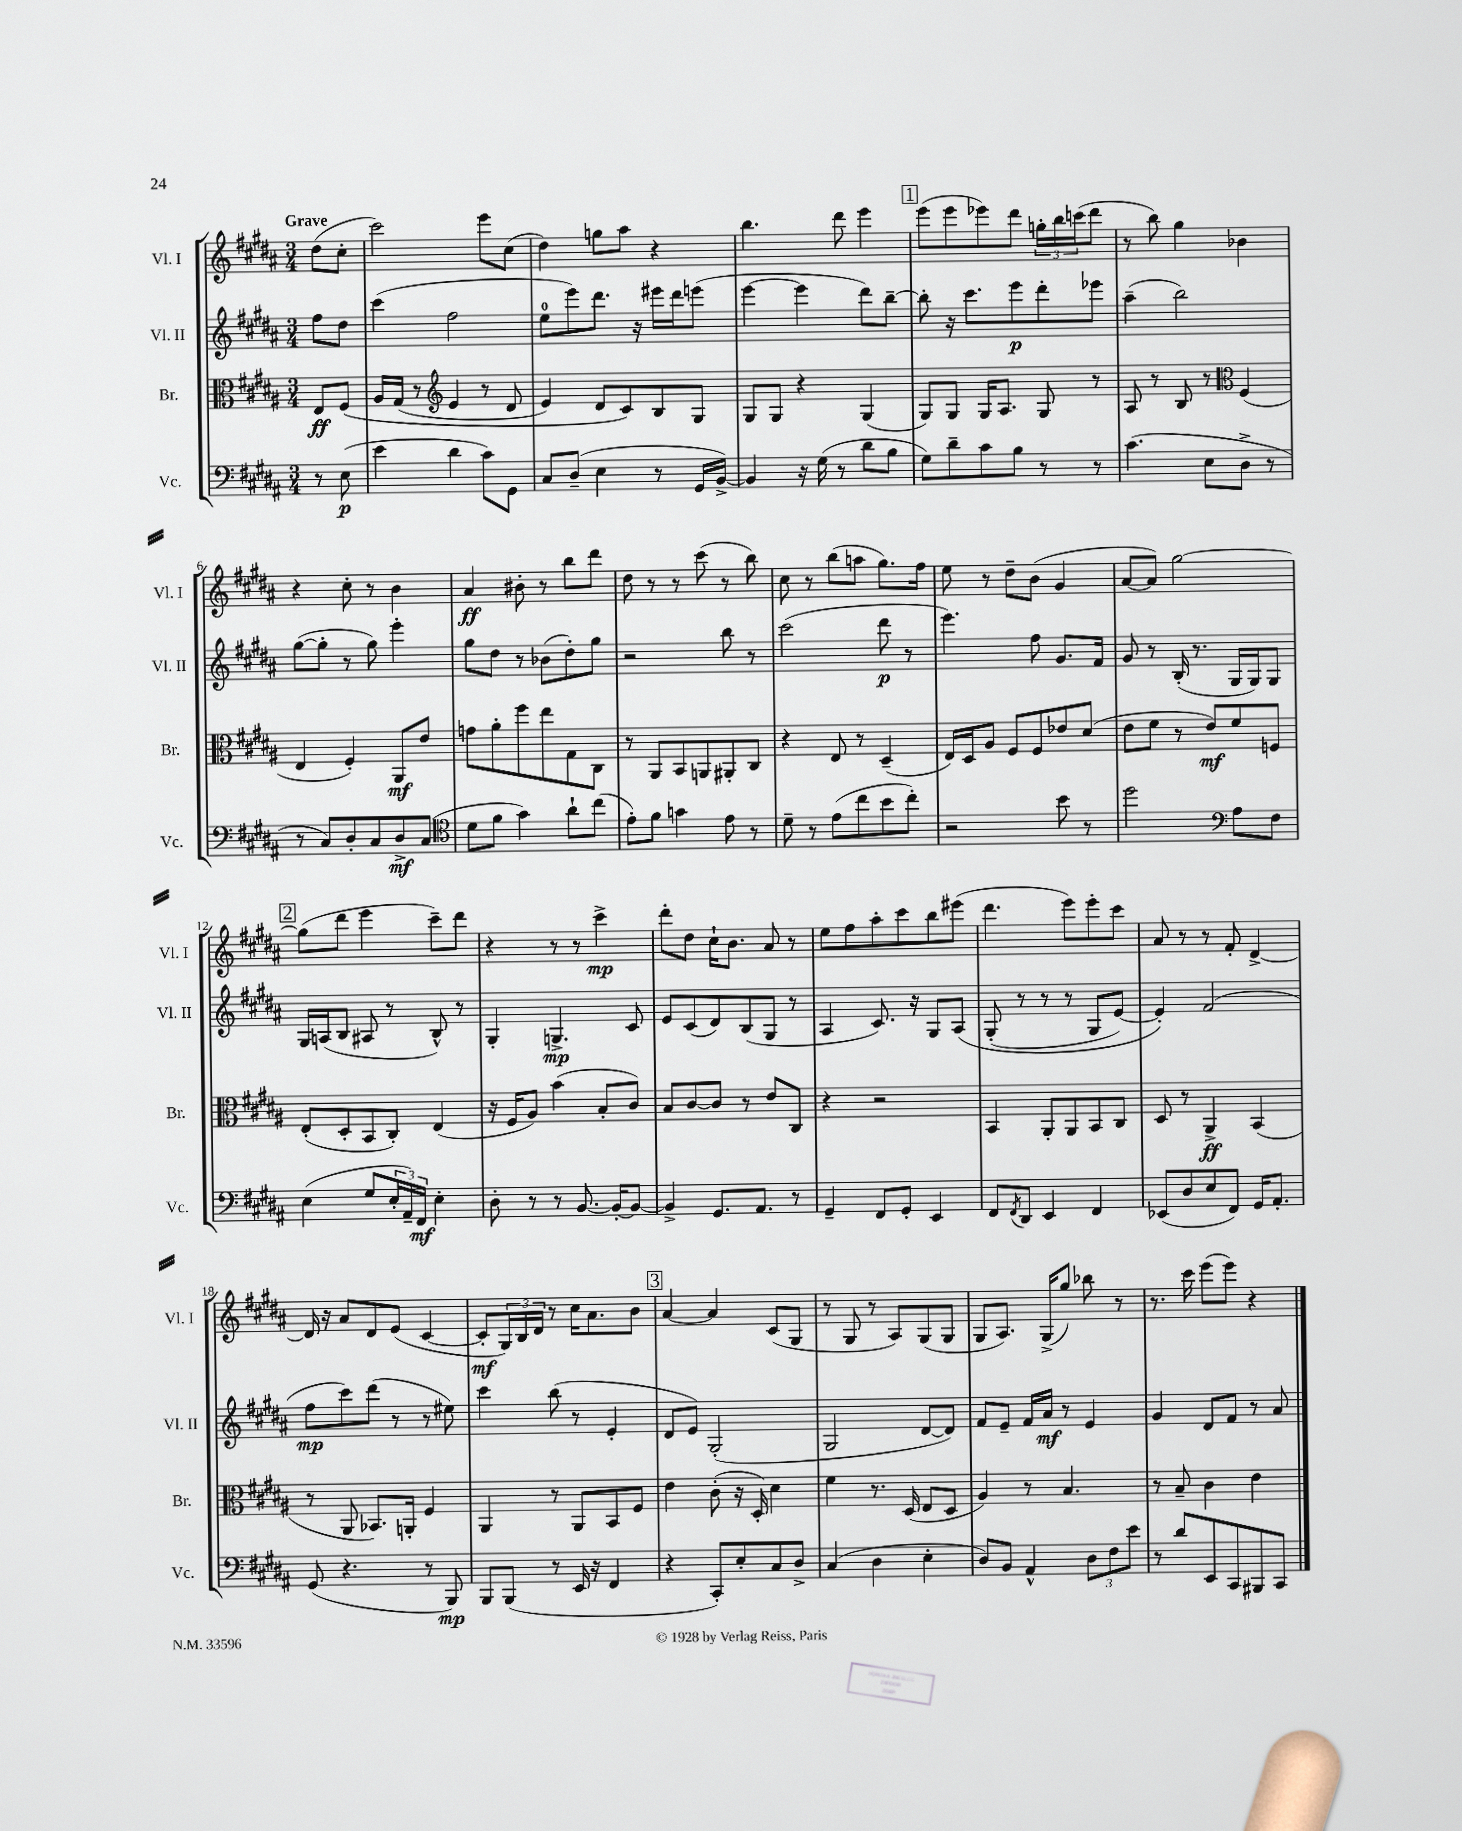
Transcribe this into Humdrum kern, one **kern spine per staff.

**kern	**dynam	**kern	**dynam	**kern	**dynam	**kern	**dynam
*part4	*part4	*part3	*part3	*part2	*part2	*part1	*part1
*staff4	*staff4	*staff3	*staff3	*staff2	*staff2	*staff1	*staff1
*I"Vc.	*	*I"Br.	*	*I"Vl. II	*	*I"Vl. I	*
*I'Vc.	*	*I'Br.	*	*I'Vl. II	*	*I'Vl. I	*
*clefF4	*	*clefC3	*	*clefG2	*	*clefG2	*
*k[f#c#g#d#a#]	*	*k[f#c#g#d#a#]	*	*k[f#c#g#d#a#]	*	*k[f#c#g#d#a#]	*
*M3/4	*	*M3/4	*	*M3/4	*	*M3/4	*
=	=	=	=	=	=	=	=
!	!	!	!	!	!	!LO:TX:a:B:t=Grave	!
8r	.	8E/L	ff	8ff#\L	.	(8dd#\L	.
(8E\	p	(8F#/J	.	8dd#\J	.	8cc#'\J	.
=1	=1	=1	=1	=1	=1	=1	=1
4e\	.	16A#/LL	.	(4ccc#\	.	2ccc#\)	.
.	.	(16G#/JJ	.	.	.	.	.
.	.	8r	.	.	.	.	.
*	*	*clefG2	*	*	*	*	*
4d#\	.	4e/	.	2ff#\	.	.	.
8c#\L)	.	8r	.	.	.	8eee\L	.
8GG#\J	.	8d#/	.	.	.	(8cc#\J	.
=2	=2	=2	=2	=2	=2	=2	=2
8C#/L	.	4e/)	.	8ee\L	.	4dd#\)	.
(8D#~/J	.	.	.	8eee\)	.	.	.
4E\	.	8d#/L	.	8.ddd#\J	.	8ggn\L	.
.	.	8c#/)	.	.	.	8aa#\J	.
.	.	.	.	16r	.	.	.
8r	.	8B/	.	16eee#X\LL	.	4r	.
.	.	.	.	16ddd#\J	.	.	.
16GG#/LL	.	8G#/J	.	(8eeen\J	.	.	.
[16BB^/JJ)	.	.	.	.	.	.	.
=3	=3	=3	=3	=3	=3	=3	=3
4BB/]	.	8G#/L	.	[4eee\	.	4.bb\	.
.	.	8G#/J	.	.	.	.	.
16r	.	4r	.	4eee\]	.	.	.
(16G#\	.	.	.	.	.	.	.
8r	.	.	.	.	.	8ddd#\	.
8d#\L	.	(4G#/	.	8ddd#\L)	.	4eee\	.
8B\J	.	.	.	[8bb~\J	.	.	.
!!LO:REH:place=s1:t=1
=4	=4	=4	=4	=4	=4	=4	=4
8G#\L)	.	8G#/L)	.	8bb'\]	.	(8eee\L	.
8d#~\	.	8G#/J	.	16r	.	8eee\	.
.	.	.	.	8.ccc#\L	.	.	.
8c#\	.	16G#/KL	.	.	.	8eee-X\)	.
.	.	8.A#/J	.	.	.	.	.
8B\J	.	.	.	8eee\	p	8ddd#\J	.
8r	.	8G#/	.	8ddd#'\	.	24ggn'\LL	.
.	.	.	.	.	.	24bb\	.
.	.	.	.	.	.	(24cccn\J	.
8r	.	8r	.	8eee-X\J	.	8ddd#\J	.
=5	=5	=5	=5	=5	=5	=5	=5
(4.c#\	.	8A#/	.	(4aa#~\	.	8r	.
.	.	8r	.	.	.	8bb\)	.
.	.	8B/	.	2bb\)	.	4gg#\	.
8E\L	.	8r	.	.	.	.	.
*	*	*clefC3	*	*	*	*	*
8D#^\J	.	(4F#/	.	.	.	4b-X\	.
8r	.	.	.	.	.	.	.
!!LO:LB:g=z
=6	=6	=6	=6	=6	=6	=6	=6
8r	.	4E/	.	([8gg#\L	.	4r	.
8C#/L)	.	.	.	8gg#'\J]	.	.	.
8D#'/	.	4F#'/)	.	8r	.	8cc#'\	.
8C#/	.	.	.	8gg#\)	.	8r	.
8D#^/	mf	8AA#/L	mf	4eee'\	.	4b\	.
(8C#/J	.	8e/J	.	.	.	.	.
=7	=7	=7	=7	=7	=7	=7	=7
*clefC4	*	*	*	*	*	*	*
8d#\L	.	8gn\L	.	8gg#\L	.	4a#/	ff
8f#\J	.	8a#'\	.	8dd#\J	.	.	.
4g#\)	.	8ff#\	.	8r	.	8b#X'\	.
.	.	8ee\	.	(8b-X\L	.	8r	.
8a#`\L	.	8G#\	.	8dd#'\)	.	8bb\L	.
(8cc#\J	.	8C#\J	.	8gg#\J	.	8ddd#\J	.
=8	=8	=8	=8	=8	=8	=8	=8
8e'\L)	.	8r	.	2r	.	8dd#\	.
8f#\J	.	8AA#/L	.	.	.	8r	.
4gn\	.	8BB/	.	.	.	8r	.
.	.	8AAn/	.	.	.	(8ccc#\	.
8e\	.	8AA#X'/	.	8bb\	.	8r	.
8r	.	8C#/J	.	8r	.	8bb\)	.
=9	=9	=9	=9	=9	=9	=9	=9
8d#~\	.	4r	.	(2ccc#\	.	8cc#\	.
8r	.	.	.	.	.	8r	.
(8e\L	.	8E/	.	.	.	(8bb\L	.
8cc#\	.	8r	.	.	.	8aan\J	.
8b\	.	(4D#~/	.	8ddd#\	p	8.gg#\L)	.
8cc#'\J)	.	.	.	8r	.	.	.
.	.	.	.	.	.	16ff#\Jk	.
=10	=10	=10	=10	=10	=10	=10	=10
2r	.	16E/LL)	.	4.eee\)	.	8ee\	.
.	.	16D#/J	.	.	.	.	.
.	.	8A#/J	.	.	.	8r	.
.	.	8F#/L	.	.	.	8dd#~\L	.
.	.	8F#/	.	8ff#\	.	(8b\J	.
8b\	.	8e-X/	.	8.g#/L	.	4g#/	.
8r	.	(8d#/J	.	.	.	.	.
.	.	.	.	16f#/Jk	.	.	.
=11	=11	=11	=11	=11	=11	=11	=11
2dd#\	.	8e\L	.	8g#/	.	[8a#/L	.
.	.	8f#\J	.	8r	.	8a#/J])	.
.	.	8r	.	(16B'/	.	[2gg#\	.
.	.	.	.	8.r	.	.	.
.	.	8e/L)	mf	.	.	.	.
*clefF4	*	*	*	*	*	*	*
8A#\L	.	8f#/	.	16G#/LL	.	.	.
.	.	.	.	16G#/J)	.	.	.
8F#\J	.	8Fn/J	.	8G#/J	.	.	.
!!LO:LB:g=z
!!LO:REH:place=s1:t=2
=12	=12	=12	=12	=12	=12	=12	=12
(4E\	.	(8E'/L	.	16G#/LL	.	(8gg#\L]	.
.	.	.	.	(16An/J	.	.	.
.	.	8D#'/	.	8B/J	.	8ddd#\J	.
8G#/L	.	8BB/	.	8A#X/	.	4eee\	.
24E'/L	.	8C#'/J)	.	8r	.	.	.
24AA#~/)	.	.	.	.	.	.	.
24FF#/JJ	mf	.	.	.	.	.	.
4E'\	.	(4E/	.	8B^^/)	.	8ccc#~\L)	.
.	.	.	.	8r	.	8ddd#\J	.
=13	=13	=13	=13	=13	=13	=13	=13
8D#'\	.	16r	.	4G#'/	.	4r	.
.	.	16F#/KL	.	.	.	.	.
8r	.	8A#/J)	.	.	.	.	.
8r	.	(4b\	.	4.Gn^/	mp	8r	.
[8.BB/	.	.	.	.	.	8r	.
.	.	8B'/L	.	.	.	4ccc#^\	mp
16BB'/KL_	.	.	.	.	.	.	.
8BB/J_	.	8c#/J)	.	8c#/	.	.	.
=14	=14	=14	=14	=14	=14	=14	=14
4BB^/]	.	8B/L	.	8e/L	.	8ddd#'\L	.
.	.	[8c#/	.	(8c#/	.	8dd#\J	.
8.GG#/L	.	8c#/J]	.	8d#/)	.	16cc#`\KL	.
.	.	.	.	.	.	8.b\J	.
.	.	8r	.	(8B/	.	.	.
8.AA#/J	.	.	.	.	.	.	.
.	.	8e/L	.	8G#/J	.	8a#/	.
8r	.	8C#/J	.	8r	.	8r	.
=15	=15	=15	=15	=15	=15	=15	=15
4GG#~/	.	4r	.	4A#/	.	8ee\L	.
.	.	.	.	.	.	8ff#\	.
8FF#/L	.	2r	.	8.c#/)	.	8aa#'\	.
8GG#'/J	.	.	.	.	.	8ccc#\	.
.	.	.	.	16r	.	.	.
4EE/	.	.	.	8G#/L	.	8bb\	.
.	.	.	.	(8A#/J	.	(8eee#X\J	.
=16	=16	=16	=16	=16	=16	=16	=16
8FF#/L	.	4BB/	.	(8G#'/	.	4.ddd#\	.
8qFF#/	.	.	.	.	.	.	.
8DD#/J	.	.	.	8r	.	.	.
4EE/	.	8AA#'/L	.	8r	.	.	.
.	.	8AA#/	.	8r	.	8eee\L)	.
4FF#/	.	8BB/	.	8G#/L	.	8eee'\	.
.	.	8C#/J	.	[8e/J)	.	8ccc#\J	.
=17	=17	=17	=17	=17	=17	=17	=17
(8EE-X/L	.	8D#/	.	4e'/])	.	8a#/	.
8D#/	.	8r	.	.	.	8r	.
8E/	.	4AA#^/	ff	(2f#/	.	8r	.
8FF#/J)	.	.	.	.	.	8f#'/	.
16GG#/KL	.	(4BB/	.	.	.	[4d#^/	.
8.AA#'/J	.	.	.	.	.	.	.
!!LO:LB:g=z
=18	=18	=18	=18	=18	=18	=18	=18
(8GG#/	.	8r	.	8ff#\L	mp	16d#/]	.
.	.	.	.	.	.	16r	.
4.r	.	8AA#/	.	8ccc#\)	.	8a#/L	.
.	.	8.BB-X/L)	.	(8ddd#\J	.	8d#/	.
.	.	.	.	8r	.	(8e/J	.
.	.	16AAn'/Jk	.	.	.	.	.
8r	.	4F#/	.	8r	.	[4c#/	.
8BBB/)	mp	.	.	8ee#X\)	.	.	.
=19	=19	=19	=19	=19	=19	=19	=19
8BBB/L	.	4AA#/	.	4ccc#\	.	8c#'/L]	mf
(8BBB/J	.	.	.	.	.	24G#/L)	.
.	.	.	.	.	.	24B/	.
.	.	.	.	.	.	24d#/JJ	.
8r	.	8r	.	(8bb\	.	8r	.
16EE/	.	8AA#/L	.	8r	.	16cc#\KL	.
16r	.	.	.	.	.	8.a#\	.
4FF#/	.	8BB/	.	4e'/	.	.	.
.	.	8F#/J	.	.	.	8b\J	.
!!LO:REH:place=s1:t=3
=20	=20	=20	=20	=20	=20	=20	=20
4r	.	4e\	.	8d#/L	.	[4a#/	.
.	.	.	.	8e/J)	.	.	.
8CC#'/L)	.	(8c#'\	.	(2G#'/	.	4a#/]	.
8E'/	.	16r	.	.	.	.	.
.	.	16D#'/)	.	.	.	.	.
8C#/	.	4d#\	.	.	.	(8c#/L	.
8D#^/J	.	.	.	.	.	8G#/J	.
=21	=21	=21	=21	=21	=21	=21	=21
(4C#/	.	4f#\	.	2G#/	.	8r	.
.	.	.	.	.	.	8G#/	.
4D#\	.	8.r	.	.	.	8r	.
.	.	.	.	.	.	8A#/L)	.
.	.	(16D#/	.	.	.	.	.
4E'\	.	8E/L	.	[8d#/L	.	(8G#/	.
.	.	8D#/J	.	8d#/J])	.	8G#/J	.
=22	=22	=22	=22	=22	=22	=22	=22
8D#/L)	.	4A#/)	.	8f#/L	.	8G#/L	.
8BB/J	.	.	.	8e~/J	.	8.A#/J)	.
4AA#^^/	.	8r	.	16f#/LL	.	.	.
.	.	.	.	16a#/JJ	mf	(16G#^/KL	.
.	.	4.B/	.	8r	.	8gg#/J)	.
12D#\L	.	.	.	4e/	.	8bb-X\	.
12F#\	.	.	.	.	.	.	.
.	.	.	.	.	.	8r	.
12e\J	.	.	.	.	.	.	.
=23	=23	=23	=23	=23	=23	=23	=23
8r	.	8r	.	4g#/	.	8.r	.
8d#/L	.	8B~/	.	.	.	.	.
.	.	.	.	.	.	16ccc#\	.
8EE/	.	4c#\	.	8d#/L	.	(8eee\L	.
8CC#/	.	.	.	8f#/J	.	8eee\J)	.
8BBB#X/	.	4e\	.	8r	.	4r	.
8CC#/J	.	.	.	8a#/	.	.	.
==	==	==	==	==	==	==	==
*-	*-	*-	*-	*-	*-	*-	*-
